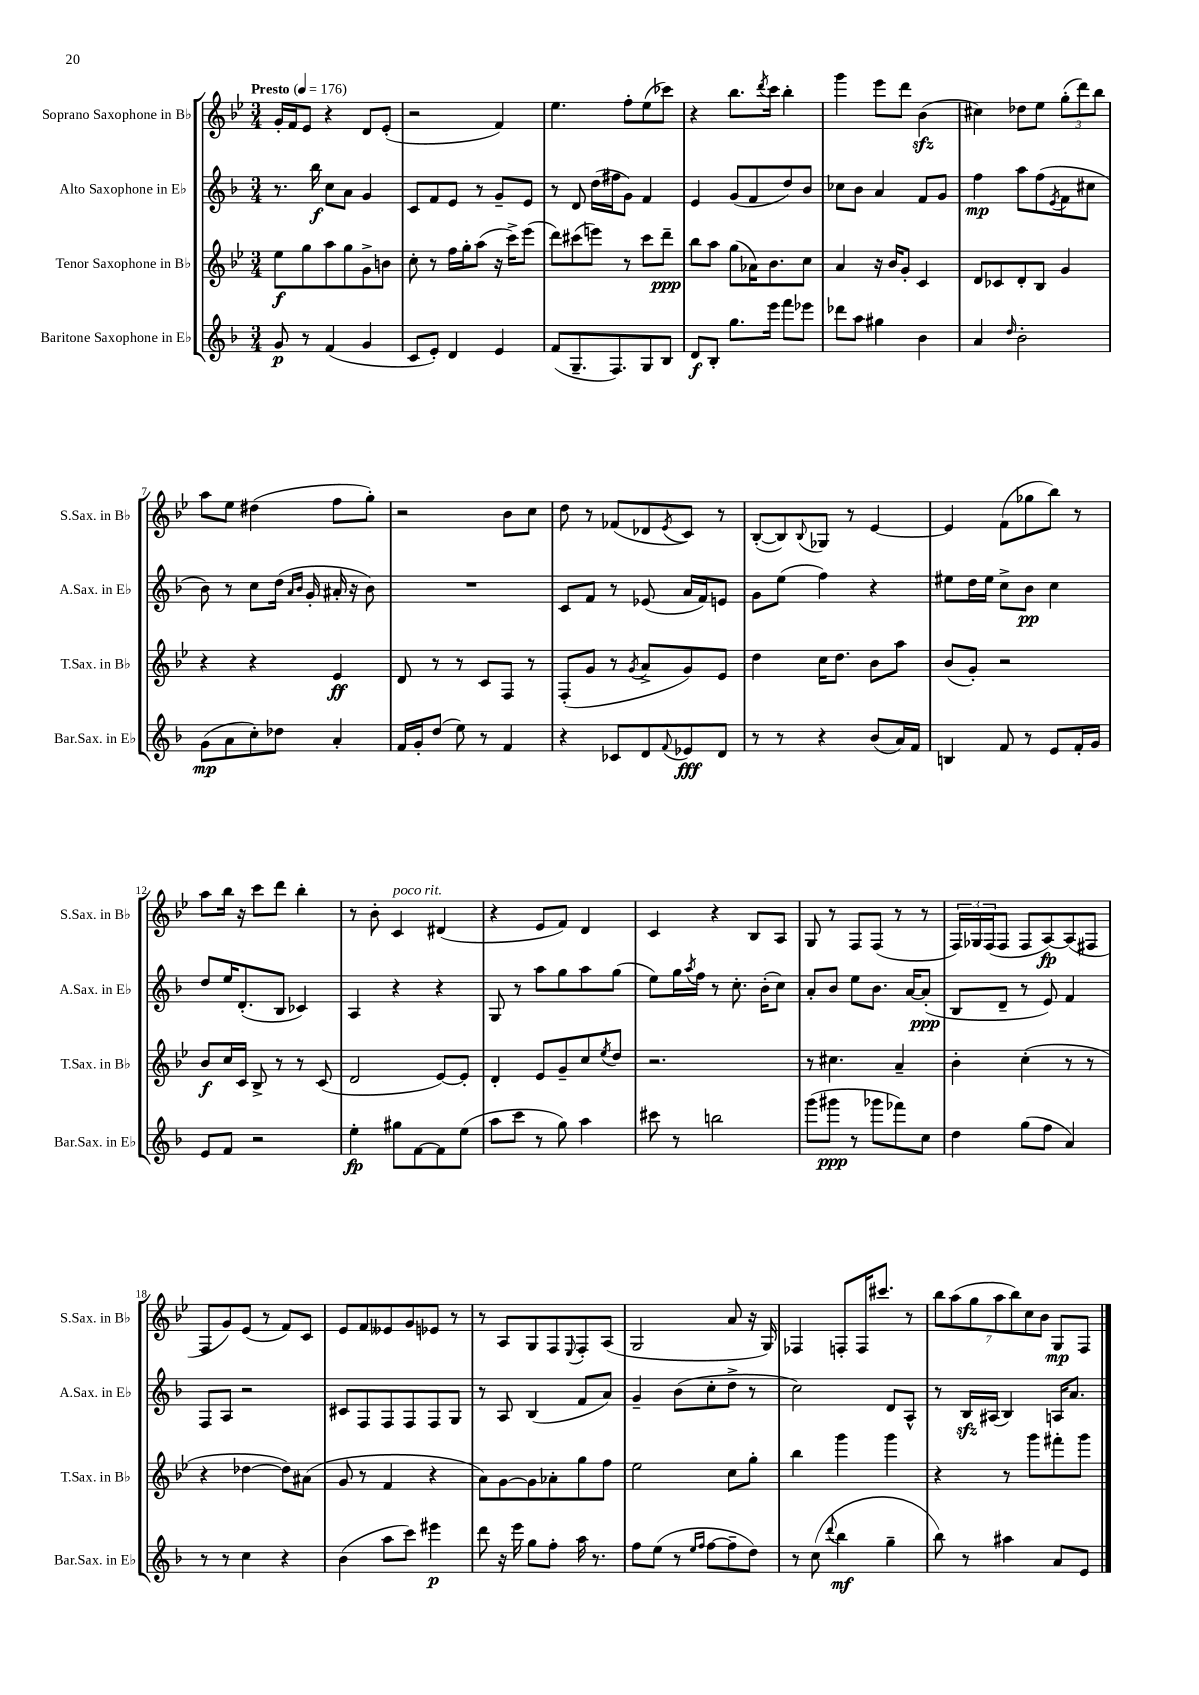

**kern	**kern	**kern	**kern
*staff4	*staff3	*staff2	*staff1
*clefG2	*clefG2	*clefG2	*clefG2
*k[b-]	*k[b-e-]	*k[b-]	*k[b-e-]
*M3/4	*M3/4	*M3/4	*M3/4
*MM176	*MM176	*MM176	*MM176
8g	8ee-	8.r	16g'
.	.	.	16f
8r	8gg	.	8e-
.	.	16bb-	.
(4f	8aa	8cc	4r
.	8gg	8a	.
4g	8g^	4g	8d
.	8b	.	(8e-'
=	=	=	=
8c	8cc'	8c	2r
8e')	8r	8f	.
4d	16ff	8e	.
.	16gg'	.	.
.	(8aa	8r	.
4e	16r	8g~	4f)
.	16ccc^)	.	.
.	(8eee-	8e	.
=	=	=	=
(8f	8ddd)	8r	4.ee-
8.G~	(8ccc#	8d	.
.	8eee)	(16dd	.
8.F)	.	16ff#	.
.	8r	8g)	8ff'
8G	8ccc#	4f	(8ee-
8B-	8ddd~	.	8ccc-)
=	=	=	=
8d	8bb-	4e	4r
8B-'	8aa	.	.
8.gg	(8gg	(8g	8.bb-
.	16a-)	8f	.
.	.	.	8qddd
16eee	8.b-	.	16ccc
8fff	.	8dd)	4bb-'
8eee-	8cc	8b-	.
=	=	=	=
8ddd-	4a	8cc-	4ggg
8aa	.	8b-	.
4gg#	16r	4a	8eee-
.	16b-	.	.
.	8g'	.	8ddd
4b-	4c	8f	(4b-
.	.	8g	.
=	=	=	=
4a	8d	4ff	4cc#)
.	8c-	.	.
16qqdd	.	.	.
2b-'	8d'	8aa	8dd-
.	8B-	(8ff	8ee-
.	.	8qe	.
.	4g	8f	(12gg'
.	.	.	12ddd)
.	.	8cc#	.
.	.	.	12bb-
=	=	=	=
(8g	4r	8b-)	8aa
8a	.	8r	8ee-
8cc')	4r	8cc	(4dd#
8dd-	.	(16dd	.
.	.	16qqa	.
.	.	16qqb-	.
.	.	16g'	.
4a'	4e-	16a#'	8ff
.	.	16r	.
.	.	8b-)	8gg')
=	=	=	=
16f	8d	2.r	2r
16g'	.	.	.
(8dd	8r	.	.
8ee)	8r	.	.
8r	8c	.	.
4f	8F	.	8b-
.	8r	.	8cc
=	=	=	=
4r	(8F'	8c	8dd
.	8g	8f	8r
8c-	8r	8r	(8f-
.	8qg	.	.
8d	8a^	(8e-	8d-
8qqf	.	.	8qe-
8e-	8g)	16a	8c)
.	.	16f)	.
8d	8e-	8e	8r
=	=	=	=
8r	4dd	8g	([8B-'
8r	.	(8ee	8B-])
.	.	.	8qqB-
4r	16cc	4ff)	8G-
.	8.dd	.	.
.	.	.	8r
(8b-	8b-	4r	[4e-
16a)	8aa	.	.
16f	.	.	.
=	=	=	=
4B	(8b-	8ee#	4e-]
.	8g')	16dd	.
.	.	16ee#	.
8f	2r	8cc^	(8f
8r	.	8b-	8gg-
8e	.	4cc	8bb-)
16f'	.	.	8r
16g	.	.	.
=	=	=	=
8e	8b-	8dd	8aa
8f	16cc	16ee	16bb-
.	16c	(8.d'	16r
2r	8B-^	.	8ccc
.	8r	8B-	8ddd
.	8r	4c-)	4bb-'
.	(8c	.	.
=	=	=	=
4ee'	2d	4A	8r
.	.	.	8b-'
8gg#	.	4r	4c
[8f	.	.	.
8f]	[8e-)	4r	(4d#
(8ee	8e-']	.	.
=	=	=	=
8aa	4d'	8G	4r
8ccc	.	8r	.
8r	8e-	8aa	8e-
8gg)	8g~	8gg	8f)
4aa	8cc	8aa	4d
.	8qee-	.	.
.	8dd	(8gg	.
=	=	=	=
8ccc#	2.r	8ee)	4c
8r	.	16gg	.
.	.	8qaa	.
.	.	16ff	.
2bb	.	8r	4r
.	.	8.cc'	.
.	.	.	8B-
.	.	(16b-'	.
.	.	8cc)	8A
=	=	=	=
(8ggg	8r	8a'	8G
8ggg#	4.cc#	8b-	8r
8r	.	8ee	8F
8ggg-	.	8.b-	(8F
8fff-)	4a~	.	8r
.	.	[16a	.
8cc	.	(8a']	8r
=	=	=	=
4dd	4b-'	8B-	24F)
.	.	.	24G-
.	.	.	(24F
.	.	8d~	8F
(8gg	(4cc'	8r	8F
8ff	.	8e)	[8A)
4a)	8r	4f	(8A]
.	8r	.	8F#
=	=	=	=
8r	4r	8F	8F
8r	.	8A	8g)
4cc	[4dd-	2r	(8e-
.	.	.	8r
4r	8dd-])	.	8f)
.	(8a#	.	8c
=	=	=	=
(4b-	8g	8c#	8e-
.	8r	8F	8f
8aa	4f	8F	8e--
8ccc)	.	8F	8g
4eee#	4r	8F	8e-
.	.	8G	8r
=	=	=	=
8ddd	8a)	8r	8r
16r	[8g	8A	8A
16eee	.	.	.
8gg	8g]	(4B-	8G
8ff'	8a-'	.	8F
.	.	.	8qqE-
16aa	8gg	8f	8F'
8.r	.	.	.
.	8ff	8a)	(8A
=	=	=	=
8ff	2ee-	4g~	2G
(8ee	.	.	.
8r	.	(8b-	.
16qqee	.	.	.
16qqff	.	.	.
[8ff	.	8cc'	.
8ff~]	8cc	8dd^	8a
8dd)	8gg'	8r	16r
.	.	.	16G)
=	=	=	=
8r	4bb-	2cc)	4F-
(8cc	.	.	.
8qqddd	.	.	.
4bb-	4ggg	.	8F'
.	.	.	16F
.	.	.	8.ccc#
4gg~	4ggg	8d	.
.	.	8A^^	8r
=	=	=	=
8bb-)	4r	8r	14bb-
.	.	.	(14aa
8r	.	16B-	.
.	.	.	14gg
.	.	(16A#	.
.	.	.	14aa
4aa#	8r	4B-)	.
.	.	.	14bb-)
.	.	.	14cc
.	8ggg	.	.
.	.	.	14b-
8a	8fff#'	16A	8G
.	.	8.a	.
8e	8ggg	.	8F
==	==	==	==
*-	*-	*-	*-
